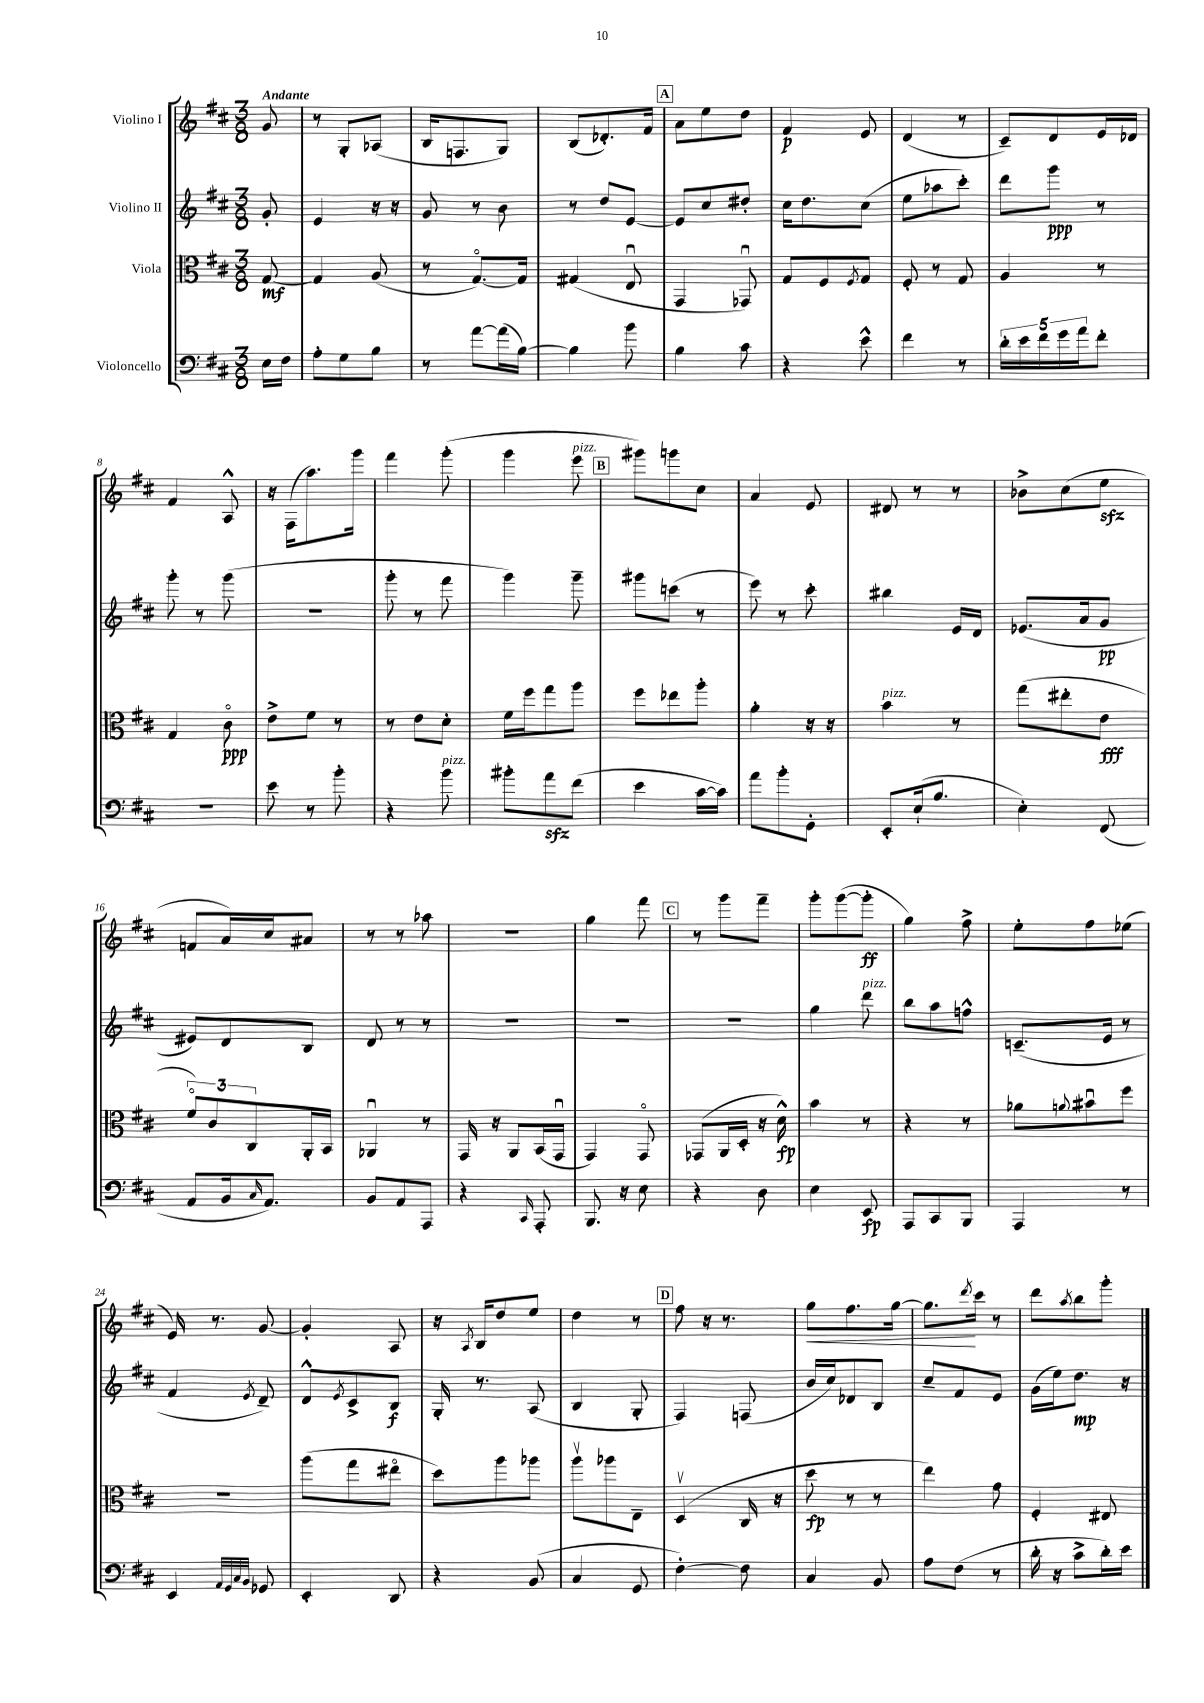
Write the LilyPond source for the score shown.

<<
\new StaffGroup <<
\new Staff = "s0" \with { instrumentName = "Violino I" } {
    \clef treble \key d \major \numericTimeSignature \time 3/8 \partial 8 \tempo "Andante"
    g'8 |
    r8 g8-. aes8( |
    b16 f8. g8) |
    b8( des'8.-.) fis'16 |
    \mark \markup { \box "A" } a'8 e''8 d''8 |
    fis'4\p e'8 |
    d'4( r8 |
    cis'8--) d'8 e'16 des'16 |
    fis'4 a8-^ |
    r16 fis16( a''8.) g'''16 |
    fis'''4 g'''8-.( |
    g'''4 e'''8^\markup { \italic "pizz." } |
    \mark \markup { \box "B" } gis'''8) g'''8 cis''8 |
    a'4 e'8 |
    dis'8 r8 r8 |
    bes'8-> cis''8( e''8\sfz |
    f'8 a'16) cis''16 ais'8 |
    r8 r8 aes''8 |
    R4. |
    g''4 fis'''8 |
    \mark \markup { \box "C" } r8 g'''8 fis'''8-- |
    g'''8-. g'''8~( g'''8-.\ff |
    g''4) fis''8-> |
    e''8-. fis''8 ees''8( |
    e'16) r8. g'8~ |
    g'4-. a8 |
    r16 \acciaccatura { a8 } b16 d''8 e''8 |
    d''4 r8 |
    \mark \markup { \box "D" } fis''8 r16 r8. |
    g''8\< fis''8. g''16~ |
    g''8.\! \acciaccatura { d'''8 } cis'''16 r8 |
    d'''8 \acciaccatura { a''8 } b''8 g'''8-. \bar "|." |
}
\new Staff = "s1" \with { instrumentName = "Violino II" } {
    \clef treble \key d \major \numericTimeSignature \time 3/8 \partial 8
    g'8-. |
    e'4 r16 r16 |
    g'8 r8 b'8 |
    r8 d''8 e'8~ |
    \mark \markup { \box "A" } e'8 cis''8 dis''8-. |
    cis''16 d''8. cis''8( |
    e''8 aes''8 cis'''8-.) |
    d'''8 g'''8\ppp r8 |
    g'''8-. r8 g'''8( |
    R4. |
    g'''8-. r8 fis'''8 |
    g'''4) g'''8-- |
    \mark \markup { \box "B" } gis'''8 c'''8( r8 |
    e'''8) r8 cis'''8-. |
    bis''4 e'16 d'16 |
    ees'8.( a'16 g'8\pp |
    eis'8) d'8 b8 |
    d'8 r8 r8 |
    R4. |
    R4. |
    \mark \markup { \box "C" } R4. |
    g''4 d'''8^\markup { \italic "pizz." } |
    b''8 a''8 f''8-^ |
    c'8.--( e'16 r8 |
    fis'4 \acciaccatura { e'8 } d'8--) |
    d'8-^ \acciaccatura { e'8 } cis'8-> b8\f |
    g16-. r8. a8( |
    b4 g8-. |
    \mark \markup { \box "D" } fis4) f8( |
    b'16 cis''16) des'8 b8 |
    cis''8-- fis'8 e'8 |
    g'16( e''16) d''8.\mp r16 \bar "|." |
}
\new Staff = "s2" \with { instrumentName = "Viola" } {
    \clef alto \key d \major \numericTimeSignature \time 3/8 \partial 8
    g8~\mf |
    g4 a8( |
    r8 g8.~\flageolet) g16 |
    gis4( e8\downbow |
    \mark \markup { \box "A" } g,4 ges,8\downbow) |
    g8 fis8 \acciaccatura { fis8 } g8 |
    fis8-. r8 g8 |
    a4 r8 |
    g4 cis'8\flageolet\ppp |
    e'8-> fis'8 r8 |
    r8 e'8 d'8-. |
    fis'16 fis''16 g''8 a''8 |
    \mark \markup { \box "B" } fis''8 ees''8 a''8-. |
    a'4-. r16 r16 |
    b'4^\markup { \italic "pizz." } r8 |
    g''8( eis''8-. e'8\fff |
    \tuplet 3/2 { fis'8\flageolet) cis'8 cis8 } a,16-. b,16 |
    aes,4\downbow r8 |
    g,16 r16 a,8 b,16( g,16\downbow |
    g,4) g,8\flageolet |
    \mark \markup { \box "C" } ges,8( a,16 d16-. r16 d'16-^\fp) |
    b'4 r8 |
    r4 r8 |
    aes'8 \appoggiatura { a'8 } bis'8\downbow fis''8 |
    r4. |
    a''8( g''8 eis''8\flageolet |
    d''8) a''8 aes''8 |
    a''8\upbow aes''8 e8-- |
    \mark \markup { \box "D" } d4\upbow( cis16 r16 |
    d''8\fp r8 r8 |
    e''4) g'8 |
    fis4-. eis8 \bar "|." |
}
\new Staff = "s3" \with { instrumentName = "Violoncello" } {
    \clef bass \key d \major \numericTimeSignature \time 3/8 \partial 8
    e16 fis16 |
    a8-. g8 b8 |
    r8 a'8~ a'16( b16~) |
    b4 b'8 |
    \mark \markup { \box "A" } b4 cis'8 |
    r4 e'8-^ |
    fis'4 r8 |
    \tuplet 5/4 { d'16-. e'16 fis'16 g'16 a'16 } fis'8-. |
    R4. |
    e'8 r8 b'8-. |
    r4 b'8^\markup { \italic "pizz." } |
    bis'8-. a'8\sfz fis'8( |
    \mark \markup { \box "B" } e'4 cis'16~ cis'16) |
    a'8 b'8-. g,8-. |
    e,8-. e16-!( b8. |
    e4-.) fis,8( |
    a,8 b,16 \grace { cis16 } a,8.) |
    b,8 a,8 a,,8 |
    r4 \grace { cis,16 } a,,8-. |
    b,,8. r16 e8 |
    \mark \markup { \box "C" } r4 d8 |
    e4 e,8\fp |
    a,,8 cis,8 b,,8 |
    a,,4 r8 |
    e,4 \grace { a,32 g,32 cis32 b,32 } ges,8 |
    e,4-. d,8 |
    r4 b,8( |
    cis4 g,8 |
    \mark \markup { \box "D" } fis4~-.) fis8 |
    cis4 b,8 |
    a8 fis8( r8 |
    d'16-. r16 cis'8-> d'16-.) e'16 \bar "|." |
}
>>
>>
